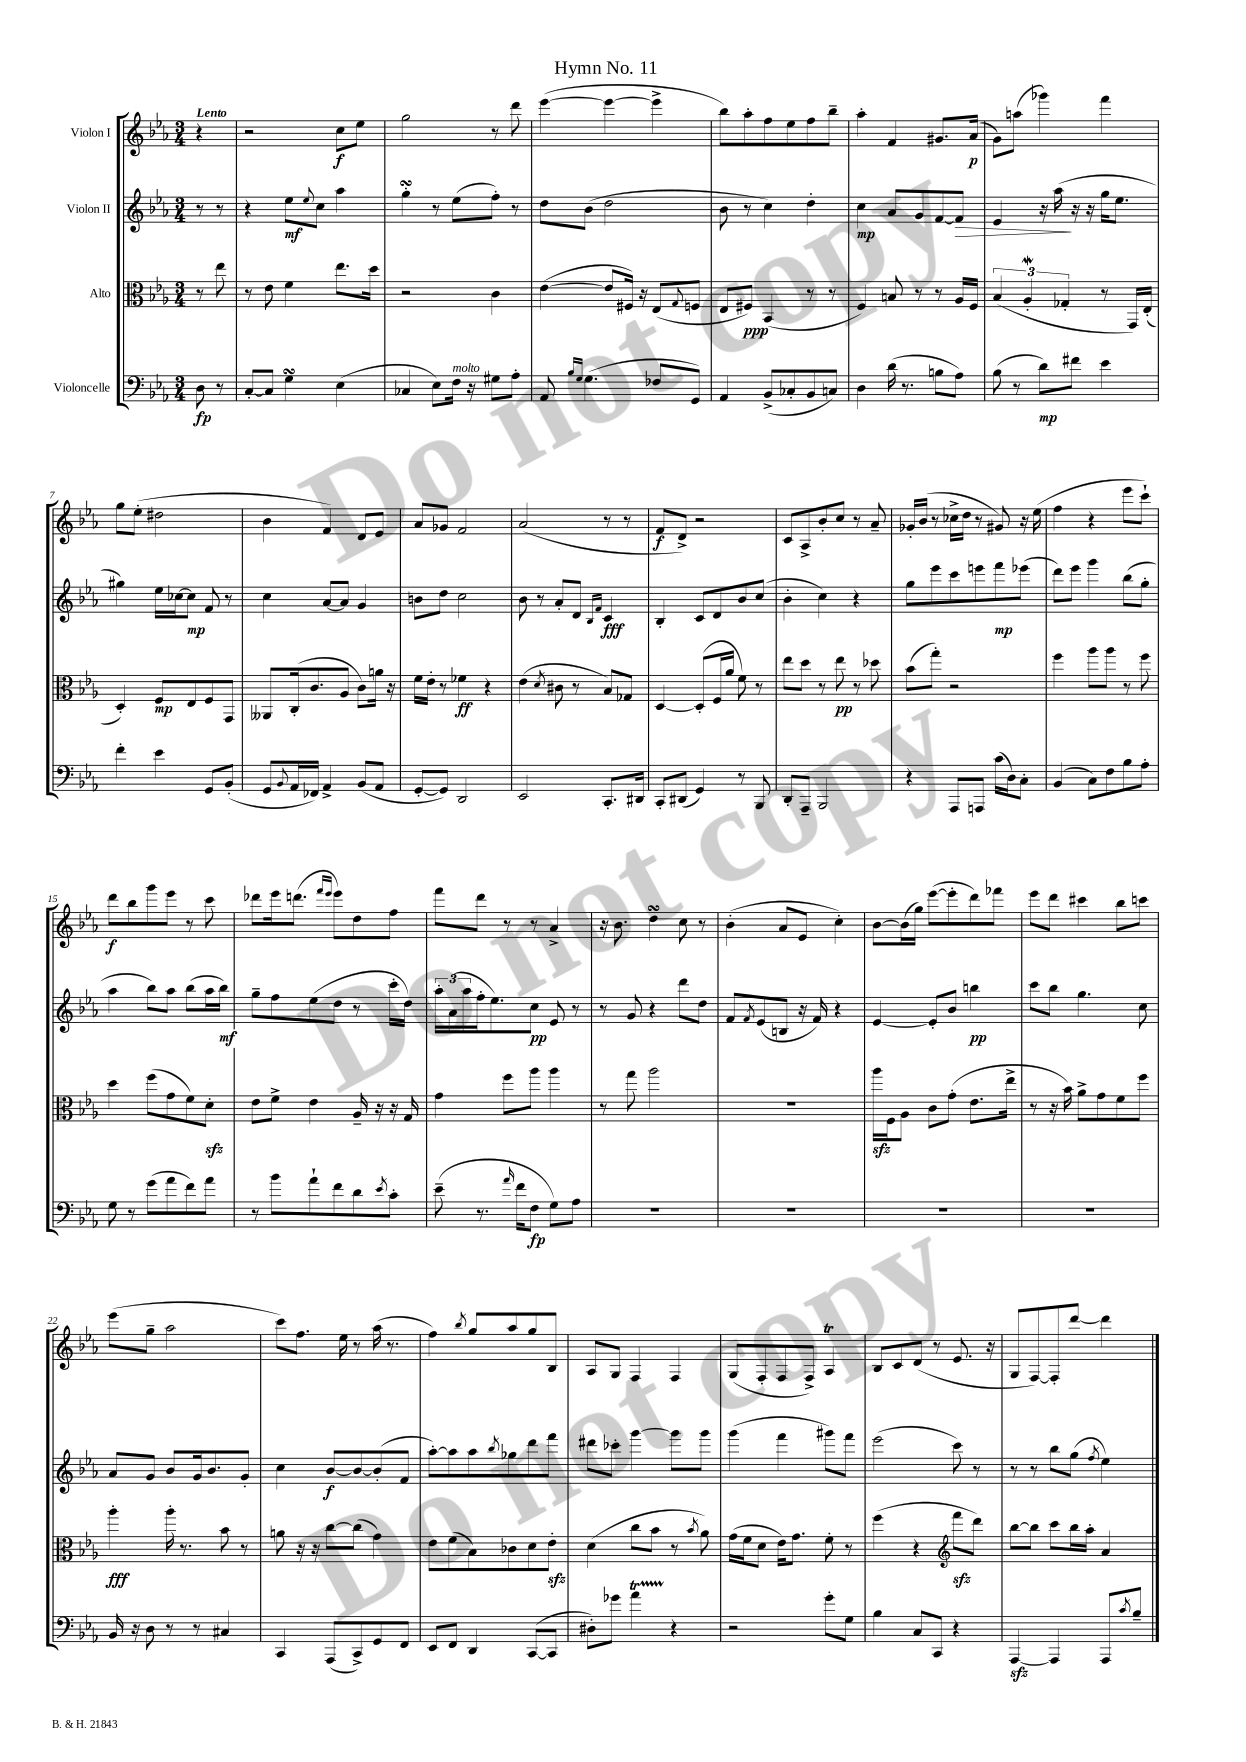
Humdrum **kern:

**kern	**dynam	**kern	**dynam	**kern	**dynam	**kern	**dynam
*part4	*part4	*part3	*part3	*part2	*part2	*part1	*part1
*staff4	*staff4	*staff3	*staff3	*staff2	*staff2	*staff1	*staff1
*I"Violoncelle	*	*I"Alto	*	*I"Violon II	*	*I"Violon I	*
*clefF4	*	*clefC3	*	*clefG2	*	*clefG2	*
*k[b-e-a-]	*	*k[b-e-a-]	*	*k[b-e-a-]	*	*k[b-e-a-]	*
*M3/4	*	*M3/4	*	*M3/4	*	*M3/4	*
=	=	=	=	=	=	=	=
!	!	!	!	!	!	!LO:TX:a:B:t=Lento	!
8D\	fp	8r	.	8r	.	4r	.
8r	.	8ee-\	.	8r	.	.	.
=1	=1	=1	=1	=1	=1	=1	=1
[8C'/L	.	8r	.	4r	.	2r	.
8C/J]	.	8e-\	.	.	.	.	.
4GsSsS\	.	4f\	.	8ee-\L	mf	.	.
.	.	.	.	8qqee-/	.	.	.
.	.	.	.	8cc\J	.	.	.
(4E-\	.	8.ee-\L	.	4aa-\	.	8cc\L	f
.	.	.	.	.	.	8ee-\J	.
.	.	16dd\Jk	.	.	.	.	.
=2	=2	=2	=2	=2	=2	=2	=2
4C-X/	.	2r	.	4ggsSsS'\	.	2gg\	.
8E-\L)	.	.	.	8r	.	.	.
!LO:TX:a:i:t=molto	!	!	!	!	!	!	!
16F\Jk	.	.	.	(8ee-\L	.	.	.
16r	.	.	.	.	.	.	.
8G#X\L	.	4c\	.	8ff'\J)	.	8r	.
8A-'\J	.	.	.	8r	.	8ddd\	.
=3	=3	=3	=3	=3	=3	=3	=3
8AA-/	.	([4e-\	.	8dd\L	.	([4eee-\	.
16qqB-/LL	.	.	.	.	.	.	.
16qqG/JJ	.	.	.	.	.	.	.
(4.G\	.	.	.	(8b-\J	.	.	.
.	.	8e-/L]	.	2dd\	.	4eee-\_	.
.	.	16F#X/Jk)	.	.	.	.	.
.	.	16r	.	.	.	.	.
8F-X/L	.	(8E-/L	.	.	.	4eee-^\]	.
.	.	8qqG/	.	.	.	.	.
8GG/J)	.	8Fn/J	.	.	.	.	.
=4	=4	=4	=4	=4	=4	=4	=4
4AA-/	.	8E-/L	.	8b-\	.	8bb-\L)	.
.	.	8F#X/J)	ppp	8r	.	8aa-'\	.
(8BB-^/L	.	(4BB-/	.	4cc\)	.	8ff\	.
8C-X'/	.	.	.	.	.	8ee-\	.
8BB-/	.	8r	.	4dd'\	.	8ff\	.
8Cn/J)	.	8r	.	.	.	8bb-~\J	.
=5	=5	=5	=5	=5	=5	=5	=5
4D\	.	4F/)	.	4cc\	mp	4aa-'\	.
(16d\	.	8Bn/	.	8a-/L	.	4f/	.
8.r	.	.	.	.	.	.	.
.	.	8r	.	8g/	.	.	.
8Bn\L	.	8r	.	[8f/	.	8.g#X/L	.
!	!	!	!	!	!LO:HP:b	!	!
8A-\J)	.	16A-/LL	.	8f/J]	>	.	.
.	.	16F/JJ	.	.	.	(16a-/Jk	p
=6	=6	=6	=6	=6	=6	=6	=6
(8B-\	.	(6B-/	.	4e-/	.	8g\L)	.
8r	.	.	.	.	.	(8aan\J	.
.	.	6A-w'/	.	.	.	.	.
8d\L)	mp	.	.	16r	.	4ggg-X\)	.
.	.	.	.	(16aa-\	.	.	.
.	.	6G-X'/	.	.	.	.	.
8f#X\J	.	.	.	16r	]	.	.
.	.	.	.	16r	.	.	.
4e-\	.	8r	.	16gg\KL	.	4fff\	.
.	.	.	.	8.ee-\J	.	.	.
.	.	16GG/LL)	.	.	.	.	.
.	.	(16E-'/JJ	.	.	.	.	.
!!LO:LB:g=z
=7	=7	=7	=7	=7	=7	=7	=7
4f'\	.	4D'/)	.	4gg#X\)	.	8gg\L	.
.	.	.	.	.	.	(8ee-'\J	.
4e-\	.	8F/L	mp	16ee-\LL	.	2dd#X\	.
.	.	.	.	[16cc-X\J	.	.	.
.	.	8E-/	.	8cc-\J]	mp	.	.
8GG/L	.	8F/	.	8f/	.	.	.
(8BB-'/J	.	8GG/J	.	8r	.	.	.
=8	=8	=8	=8	=8	=8	=8	=8
8GG/L	.	8AA--X/L	.	4cc\	.	4b-\	.
8qqBB-/	.	.	.	.	.	.	.
16AA-/L	.	(16C'/k	.	.	.	.	.
16FF-X/JJ)	.	8.c/	.	.	.	.	.
4AA-^/	.	.	.	[8a-/L	.	4f/)	.
.	.	8A-/J	.	8a-/J]	.	.	.
(8BB-/L	.	8c\L)	.	4g/	.	8d/L	.
8AA-/J	.	16an\Jk	.	.	.	8e-/J	.
.	.	16r	.	.	.	.	.
=9	=9	=9	=9	=9	=9	=9	=9
[8GG'/L	.	16f\LL	.	8bn\L	.	8a-/L	.
.	.	16e-'\JJ	.	.	.	.	.
8GG/J])	.	8r	.	8dd\J	.	8g-X/J	.
2DD/	.	4f-X\	ff	2cc\	.	2f/	.
.	.	4r	.	.	.	.	.
=10	=10	=10	=10	=10	=10	=10	=10
2EE-/	.	(4e-\	.	8b-\	.	(2a-/	.
.	.	.	.	8r	.	.	.
.	.	8qd/	.	.	.	.	.
.	.	8c#X\	.	8a-'/L	.	.	.
.	.	8r	.	8d/J	.	.	.
.	.	.	.	16qqB-/LL	.	.	.
.	.	.	.	16qqf/JJ	.	.	.
8.CC'/L	.	8B-/L)	.	4c/	fff	8r	.
.	.	8G-X/J	.	.	.	8r	.
16DD#X/Jk	.	.	.	.	.	.	.
=11	=11	=11	=11	=11	=11	=11	=11
8CC'/L	.	[4D/	.	4B-'/	.	8f/L	f
(8DD#X/J	.	.	.	.	.	8d^/J)	.
4GG/)	.	(8D'/L]	.	8c/L	.	2r	.
.	.	16F/L	.	8d/	.	.	.
.	.	16a-/JJ	.	.	.	.	.
8r	.	8f\)	.	8b-/	.	.	.
8BBB-/	.	8r	.	(8cc/J	.	.	.
=12	=12	=12	=12	=12	=12	=12	=12
8DD'/L	.	8ee-\L	.	4b-'\	.	8c/L	.
8AAA-~/J	.	8dd\J	.	.	.	8A-^/	.
2BBB-/	.	8r	.	4cc\)	.	8b-'/	.
.	.	8ee-\	pp	.	.	8cc/J	.
.	.	8r	.	4r	.	8r	.
.	.	8dd-X\	.	.	.	8a-~/	.
=13	=13	=13	=13	=13	=13	=13	=13
4r	.	(8b-\L	.	8gg\L	.	16g-X'/LL	.
.	.	.	.	.	.	(16b-/JJ	.
.	.	8gg'\J)	.	8eee-\	.	8r	.
8AAA-/L	.	2r	.	8ccc\	.	16cc-X^\LL	.
.	.	.	.	.	.	16dd\JJ	.
8AAAn/J	.	.	.	8eeen\	.	8r	.
(16c\LL	.	.	.	8fff\	mp	8g#X/)	.
16D\J)	.	.	.	.	.	.	.
8C'\J	.	.	.	(8eee-X\J	.	16r	.
.	.	.	.	.	.	(16ee-\	.
=14	=14	=14	=14	=14	=14	=14	=14
(4BB-/	.	4ff\	.	8ddd\L)	.	4ff\	.
.	.	.	.	8eee-\J	.	.	.
8C\L)	.	8aa-\L	.	4ggg\	.	4r	.
8F\	.	8aa-\J	.	.	.	.	.
8B-\	.	8r	.	(8bb-\L	.	8eee-\L	.
8A-'\J	.	8ff\	.	8gg'\J	.	8ccc`\J)	.
!!LO:LB:g=z
=15	=15	=15	=15	=15	=15	=15	=15
8G\	.	4dd\	.	4aa-\	.	8ddd\L	f
8r	.	.	.	.	.	8bb-\	.
(8g\L	.	(8ff\L	.	8bb-\L)	.	8ggg\	.
8a-\	.	8g\	.	8aa-\J	.	8eee-\J	.
8f\)	.	8f\)	.	(8bb-\L	.	8r	.
8a-\J	.	8dzz'\J	.	16aa-\L	.	8ccc\	.
.	.	.	.	16bb-\JJ)	mf	.	.
=16	=16	=16	=16	=16	=16	=16	=16
8r	.	8e-\L	.	8gg~\L	.	8ddd-X\L	.
8b-\L	.	8f^\J	.	8ff\	.	16eee-\k	.
.	.	.	.	.	.	(8.dddn\J	.
8a-`\	.	4e-\	.	(8ee-\	.	.	.
.	.	.	.	.	.	16qqfff/LL	.
.	.	.	.	.	.	16qqeee-/JJ	.
8f\	.	.	.	8dd\J	.	8eee-\L)	.
8d\	.	16A-~/	.	8r	.	8dd\	.
.	.	16r	.	.	.	.	.
8qe-/	.	.	.	.	.	.	.
8c'\J	.	16r	.	16ccc'\LL	.	8ff\J	.
.	.	16G/	.	16dd\JJ)	.	.	.
=17	=17	=17	=17	=17	=17	=17	=17
(8e-~\	.	4g\	.	24aa-'\LL	.	8fff\L	.
.	.	.	.	(24a-\	.	.	.
.	.	.	.	24aa-\	.	.	.
8.r	.	.	.	16ff'\J	.	8ddd\J	.
.	.	.	.	8.ee-\)	.	.	.
.	.	8ff\L	.	.	.	8r	.
16qqa-/	.	.	.	.	.	.	.
16f\KL	.	.	.	.	.	.	.
8F\J	fp	8aa-\J	.	8cc\J	pp	8r	.
8G\L)	.	4aa-\	.	8e-/	.	4a-^/	.
8A-\J	.	.	.	8r	.	.	.
=18	=18	=18	=18	=18	=18	=18	=18
2.r	.	8r	.	8r	.	16r	.
.	.	.	.	.	.	8.b-\	.
.	.	8gg\	.	8g/	.	.	.
.	.	2aa-\	.	4r	.	4ddsSsS\	.
.	.	.	.	8ddd\L	.	8cc\	.
.	.	.	.	8dd\J	.	8r	.
=19	=19	=19	=19	=19	=19	=19	=19
2.r	.	2.r	.	8f/L	.	(4b-'\	.
.	.	.	.	8qf/	.	.	.
.	.	.	.	(8e-/	.	.	.
.	.	.	.	8Bn/J	.	8a-/L	.
.	.	.	.	16r	.	8e-/J	.
.	.	.	.	16f/)	.	.	.
.	.	.	.	4r	.	4cc'\)	.
=20	=20	=20	=20	=20	=20	=20	=20
2.r	.	16aa-zz\LL	.	[4e-/	.	[8b-\L	.
.	.	16F\J	.	.	.	.	.
.	.	8A-\J	.	.	.	(16b-\L]	.
.	.	.	.	.	.	16gg\JJ)	.
.	.	8c\L	.	8e-'/L]	.	([8eee-\L	.
.	.	(8g'\J	.	8b-/J	.	8eee-'\]	.
.	.	8.e-\L	.	4bbn\	pp	8ddd\)	.
.	.	.	.	.	.	8fff-X\J	.
.	.	16ee-^\Jk	.	.	.	.	.
=21	=21	=21	=21	=21	=21	=21	=21
2.r	.	8r	.	8ccc\L	.	8eee-\L	.
.	.	16r	.	8bb-\J	.	8ddd\J	.
.	.	16b-\)	.	.	.	.	.
.	.	8a-^\L	.	4.gg\	.	4ccc#X\	.
.	.	8g\	.	.	.	.	.
.	.	8f\	.	.	.	8bb-\L	.
.	.	8ff\J	.	8cc\	.	8cccn\J	.
!!LO:LB:g=z
=22	=22	=22	=22	=22	=22	=22	=22
16BB-/	.	4aa-'\	fff	8a-/L	.	(8eee-\L	.
16r	.	.	.	.	.	.	.
8D\	.	.	.	8g/J	.	8gg~\J	.
8r	.	16aa-'\	.	8b-/L	.	2aa-\	.
.	.	8.r	.	.	.	.	.
8r	.	.	.	16g/k	.	.	.
.	.	.	.	8.b-/	.	.	.
4C#X/	.	8b-\	.	.	.	.	.
.	.	8r	.	8g'/J	.	.	.
=23	=23	=23	=23	=23	=23	=23	=23
4CC/	.	8an\	.	4cc\	.	8ccc\L)	.
.	.	16r	.	.	.	8.ff\J	.
.	.	16r	.	.	.	.	.
(8AAA-/L	.	[8cc\L	.	[8b-/L	f	.	.
.	.	.	.	.	.	16ee-\	.
8CC^/)	.	(8cc\J]	.	8b-/_	.	8r	.
8GG/	.	4g\)	.	(8b-'/]	.	(16aa-\	.
.	.	.	.	.	.	8.r	.
8FF/J	.	.	.	8f/J	.	.	.
=24	=24	=24	=24	=24	=24	=24	=24
8EE-/L	.	8e-\L	.	[8aa-'\L)	.	4ff\)	.
8FF/J	.	(8f\	.	8aa-\]	.	.	.
.	.	.	.	.	.	8qbb-/	.
4DD/	.	8B-\)	.	8aa-\	.	8gg/L	.
.	.	.	.	8qbb-/	.	.	.
.	.	8c-X\	.	8gg-X\	.	8aa-/	.
([8CC/L	.	8d\	.	8ddd\	.	8gg/	.
8CC/J]	.	8e-zz'\J	.	8fff\J	.	8B-/J	.
=25	=25	=25	=25	=25	=25	=25	=25
8D#X'\L)	.	(4d\	.	8ddd#X\L	.	8A-/L	.
8g-X\J	.	.	.	8ccc-X'\J	.	8G/J	.
4a-T\	.	8cc\L	.	[4ggg\	.	4F/	.
.	.	8b-\J	.	.	.	.	.
4r	.	8r	.	8ggg\L]	.	4F/	.
.	.	8qb-/	.	.	.	.	.
.	.	8a-\)	.	8ggg\J	.	.	.
=26	=26	=26	=26	=26	=26	=26	=26
2r	.	(16g\LL	.	(4ggg\	.	(8G/L	.
.	.	16f\J	.	.	.	.	.
.	.	8d\J	.	.	.	8F'/	.
.	.	16e-\KL)	.	4fff\	.	8F/	.
.	.	8.g\J	.	.	.	.	.
.	.	.	.	.	.	8F^/J)	.
8g'\L	.	8f'\	.	8ggg#X\L)	.	4A-T/	.
8G\J	.	8r	.	8fff\J	.	.	.
=27	=27	=27	=27	=27	=27	=27	=27
4B-\	.	(4ff\	.	(2eee-\	.	8B-/L	.
.	.	.	.	.	.	8c/	.
8C/L	.	4r	.	.	.	(8d/J	.
8CC/J	.	.	.	.	.	8r	.
*	*	*clefG2	*	*	*	*	*
4r	.	8fffzz\L	.	8ccc\)	.	8.e-/	.
.	.	8ddd\J)	.	8r	.	.	.
.	.	.	.	.	.	16r	.
=28	=28	=28	=28	=28	=28	=28	=28
[4AAA-zz/	.	[8bb-\L	.	8r	.	8G/L	.
.	.	8bb-\J]	.	8r	.	[8F/)	.
4AAA-/]	.	8ccc\L	.	8bb-\L	.	8F'/]	.
.	.	16bb-\L	.	(8gg\J	.	[8ddd/J	.
.	.	16aa-'\JJ	.	.	.	.	.
.	.	.	.	8qff/	.	.	.
8AAA-/L	.	4a-/	.	4ee-\)	.	4ddd\]	.
8qc/	.	.	.	.	.	.	.
8B-~/J	.	.	.	.	.	.	.
==	==	==	==	==	==	==	==
*-	*-	*-	*-	*-	*-	*-	*-
